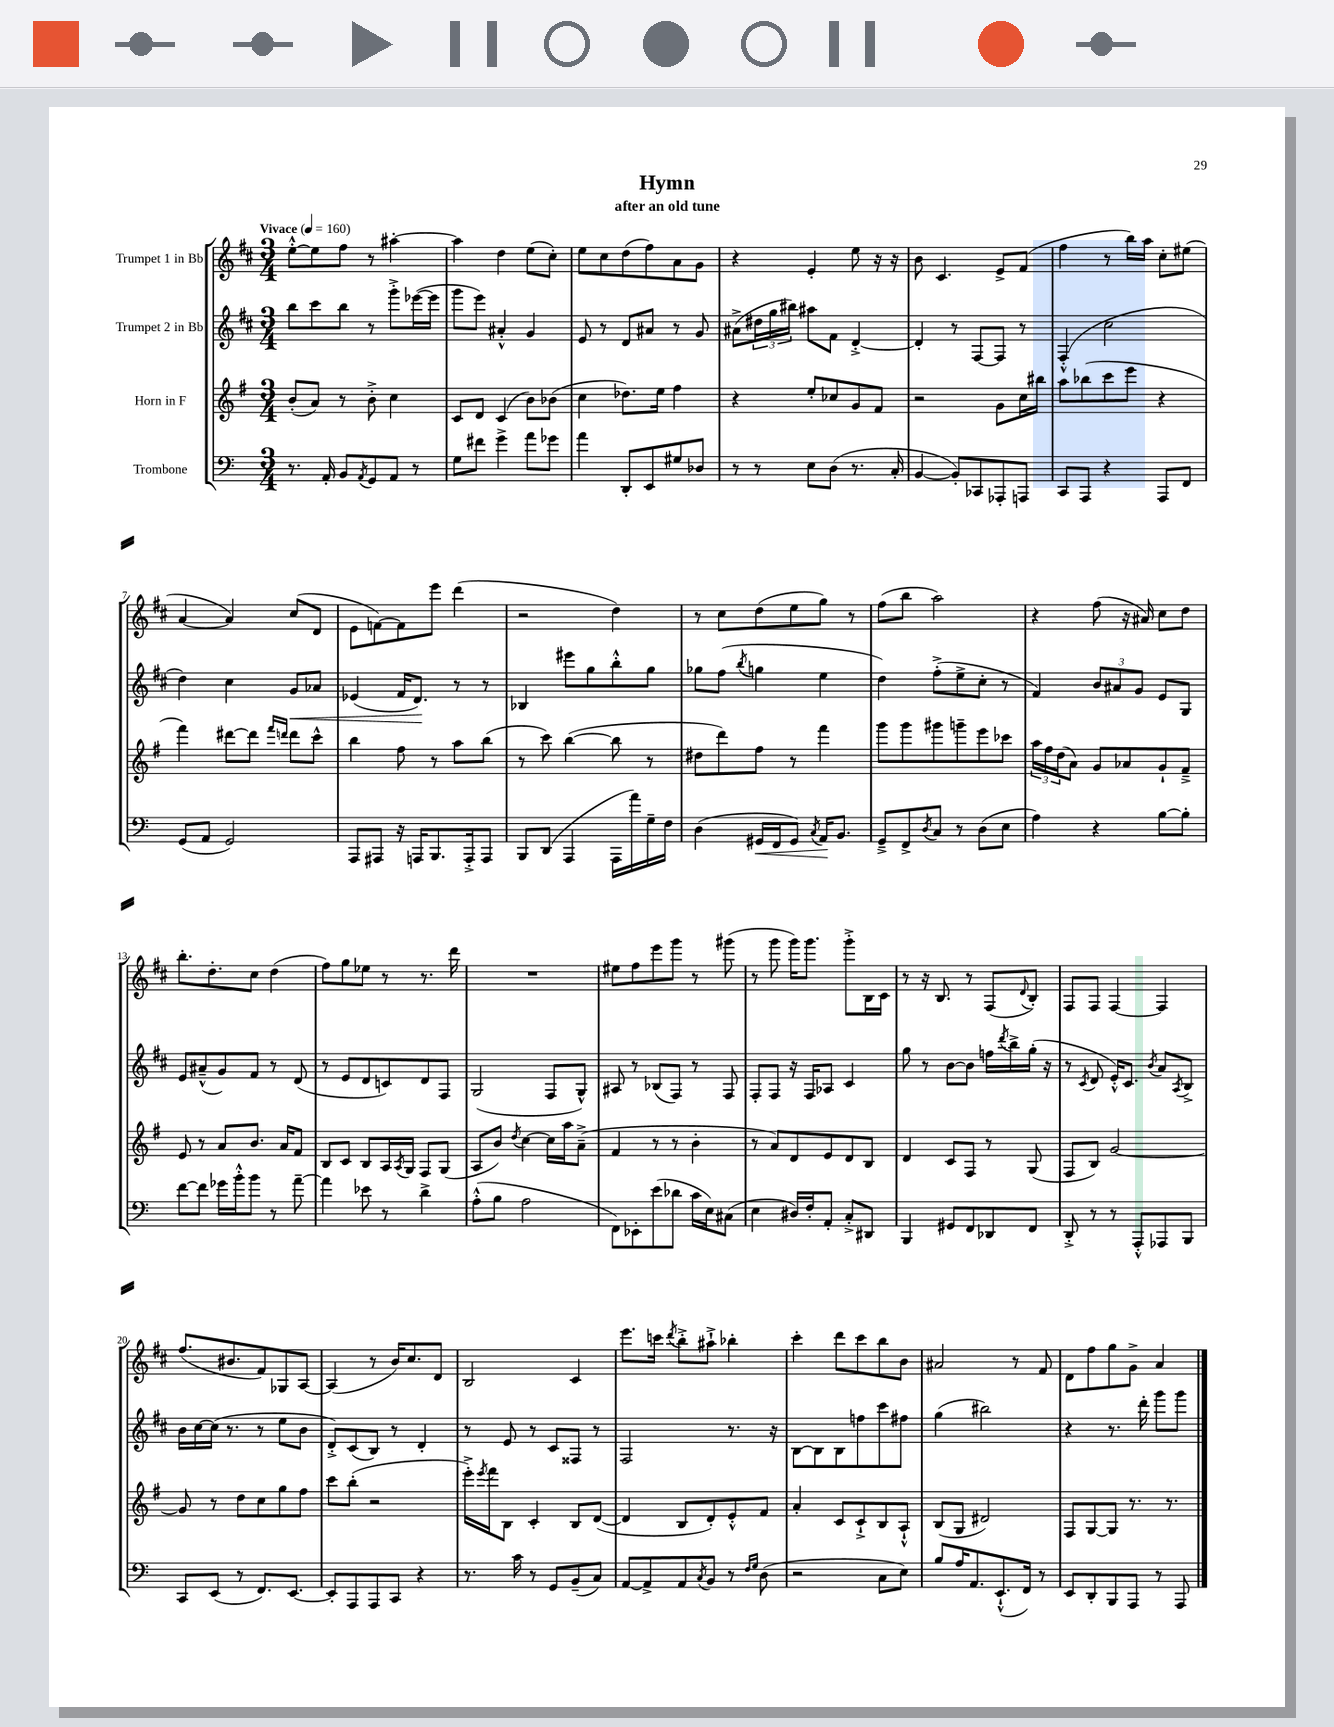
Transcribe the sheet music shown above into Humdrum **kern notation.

**kern	**kern	**kern	**kern
*staff4	*staff3	*staff2	*staff1
*clefF4	*clefG2	*clefG2	*clefG2
*k[]	*k[f#]	*k[f#c#]	*k[f#c#]
*M3/4	*M3/4	*M3/4	*M3/4
*MM160	*MM160	*MM160	*MM160
8.r	(8b'	8bb	[8ee'^^
.	8a)	8ccc#	8ee]
16AA'	.	.	.
8BB	8r	8bb	8ff#
8qAA	.	.	.
8GG	8b'^	8r	8r
8AA	4cc	8ggg'^	[4aa#'
8r	.	([16eee-	.
.	.	16eee-]	.
=	=	=	=
8G	8c	8ggg	4aa#]
8f#	8d	8eee)	.
4g^	(4c	4a#'^^	4dd
8a	8b)	4g	(8ee
8g-	(8b-	.	8cc#')
=	=	=	=
4a	4cc	8e	8ee
.	.	8r	8cc#
8DD'	8.dd-)	8d	(8dd
8EE	.	8a#	8ff#)
.	16ee	.	.
8G#	4ff#	8r	8a
8D-	.	8g	8g
=	=	=	=
8r	4r	(8a#^	4r
8r	.	24dd#	.
.	.	24gg	.
.	.	24bb#)	.
8E	8ee'	8aa#	4e'
(8D	8cc-	8f#	.
8.r	8g	[4d'^	8ee
.	8f#	.	16r
16C'	.	.	16r
=	=	=	=
[4BB	2r	4d']	8b
.	.	.	4.c#
8BB'])	.	8r	.
8CC-	.	[8F#	.
8AAA-'	8g	8F#]	8e^
8AAA	16cc	8r	(8f#
.	16bb#	.	.
=	=	=	=
8CC	8aa	(4F#'^^	4ff#
8AAA	(8bb-	.	.
4r	8ccc	2cc#	8r
.	8eee	.	16bb)
.	.	.	16aa
8AAA	4r	.	8cc#'
8FF	.	.	(8ee#
=	=	=	=
(8GG	4fff#)	4dd)	[4a
8AA	.	.	.
2GG)	[8ddd#	4cc#	4a])
.	8ddd#]	.	.
.	16qqfff#	.	.
.	16qqddd	.	.
.	8ddd	8g	(8cc#
.	8ccc^^	8a-	8d
=	=	=	=
8AAA	4bb	(4e-	8e
8AAA#	.	.	[8f)
16r	8ff#	16f#	8f]
16AAA	.	8.d)	.
8.BBB	8r	.	8eee
.	8aa	8r	(4ddd
16AAA'^	.	.	.
8AAA	(8bb	8r	.
=	=	=	=
8BBB	8r	4B-	2r
(8DD	8ccc)	.	.
4AAA	([4bb	8eee#	.
.	.	8gg	.
16AAA	8bb]	8bb'^^	4dd)
16a)	.	.	.
16G~	8r	8gg	.
16F	.	.	.
=	=	=	=
(4D	8dd#	8gg-	8r
.	8ddd)	(8ff#	8cc#
.	.	8qbb	.
16GG#	8ff#	4gg	(8dd
16FF	.	.	.
8GG#)	8r	.	8ee
8qC	.	.	.
16AA	4fff#	4ee	8gg)
8.BB	.	.	.
.	.	.	8r
=	=	=	=
8GG~^	8ggg	4dd)	(8ff#
8FF^	8ggg	.	8bb
8qD	.	.	.
8C	8ggg#	(8ff#'^	2aa)
8r	8ggg~	8ee^	.
(8D	8eee	8cc#'	.
8E	8ccc-	8r	.
=	=	=	=
4A)	24aa	4f#)	4r
.	24ff#	.	.
.	(24dd	.	.
.	8a)	.	.
4r	8g	12b	(8ff#
.	.	12a#	.
.	8a-	.	16r
.	.	12g	.
.	.	.	16a#)
[8B	8g`	8e	8cc#
8B']	8f#~^	8G	8dd
=	=	=	=
[8f	8e	8e	8.bb'
8f]	8r	(8a#~^^	.
.	.	.	8.dd'
16g-	8a	8g)	.
16b'^^	.	.	.
8b	8.b	8f#	8cc#
8r	.	8r	(4dd
.	16a	.	.
[8a~	8f#	(8d	.
=	=	=	=
4a]	8B	8r	8ff#)
.	8c	8e	8gg
8e-	8B	8d	8ee-
8r	16A	8c)	8r
.	8qA	.	.
.	16G	.	.
4d^	8F#	8d	8.r
.	(8G	8F#	.
.	.	.	16ddd
=	=	=	=
(8A'^^	8A	(2G	2.r
8B	8b)	.	.
.	8qdd	.	.
2A	[4cc	.	.
.	16cc]	8F#	.
.	16aa	.	.
.	(8a~^	8G^^)	.
=	=	=	=
8FF)	4f#	8A#	8ee#
8EE-'	.	8r	8ff#
(8e	8r	(8B-	8eee
8d-	8r	8F#)	8ggg
16c	4b'	8r	8r
16E)	.	.	.
(8C#	.	8F#	(8ggg#
=	=	=	=
4E	8r	8F#'	8r
.	8a)	8F#	8ggg
16D#)	8d	16r	16ggg)
16F'	.	16F#	8.ggg
8AA'	8e	8A-	.
8C'^	8d	4c#	8ggg'^
8DD#	8B	.	16B
.	.	.	16c#
=	=	=	=
4BBB	4d	8gg	8r
.	.	8r	16r
.	.	.	8.B
8GG#	8c	[8b	.
8FF	8F#	8b]	8r
8DD-	8r	16ff	(8F#
.	.	8qddd	.
.	.	16bb^	.
.	.	.	8qqd
8FF	(8G	(16gg'	8B')
.	.	16r	.
=	=	=	=
8DD'^	8F#	8r	8F#
.	.	8qc#	.
8r	8B)	8d	8F#
8r	[2g	16e'^^)	[4F#
.	.	8.c#	.
8AAA'^^	.	.	.
.	.	8qb	.
8AAA-	.	8a	4F#]
.	.	8qA	.
8BBB	.	8B^	.
=	=	=	=
8CC	8g]	16b	(8.ff#
.	.	[16cc#	.
(8EE	8r	(16cc#]	.
.	.	8.r	8.b#
8r	8dd	.	.
8.FF)	8cc	8r	8f#)
.	8gg	8ee	8G-
[8.EE	.	.	.
.	8ff#	8b	[8A
=	=	=	=
8EE']	8ccc	8d'^)	(4A]
8AAA	(8bb'	(8c#	.
8AAA	2r	8B)	8r
8CC	.	8r	16b)
.	.	.	8.cc#
4r	.	4d'	.
.	.	.	8d
=	=	=	=
8.r	16eee'^)	8r	2B
.	8qeee	.	.
.	16fff#	.	.
.	8B	8e	.
16c	.	.	.
8r	4c'	8r	.
8GG	.	8c#	.
(8BB~	8B	8F##	4c#
8C)	([8d	8r	.
=	=	=	=
[8AA	4d]	2F#	8.eee
8AA^]	.	.	.
.	.	.	16ccc
.	.	.	8qddd
8AA	8B	.	8bb'^
8qC	.	.	.
8BB	8d')	.	8aa#`^
8r	8e'^^	8.r	4bb-'
16qqF	.	.	.
16qqG	.	.	.
(8D	8f#	.	.
.	.	16r	.
=	=	=	=
2r	4a'	[8B	4ccc#'
.	.	8B]	.
.	8c	8B	8ddd
.	8c`^	8ff	8ccc#
8C	8B	8ccc#	8bb
8E)	8A`^^	8ff#	8b
=	=	=	=
8B	(8B	(4gg	2a#
16A	8G	.	.
8.AA	.	.	.
.	2d#)	2bb#)	.
(8.EE`^^	.	.	.
.	.	.	8r
16FF)	.	.	.
8r	.	.	8f#
=	=	=	=
8EE	8F#	4r	8d
8DD'	[8G	.	8ff#
8BBB	8G]	8.r	8gg
8AAA	8.r	.	8g^
.	.	16ddd'	.
8r	.	8ggg	4a
.	8.r	.	.
8AAA	.	8ggg	.
==	==	==	==
*-	*-	*-	*-
